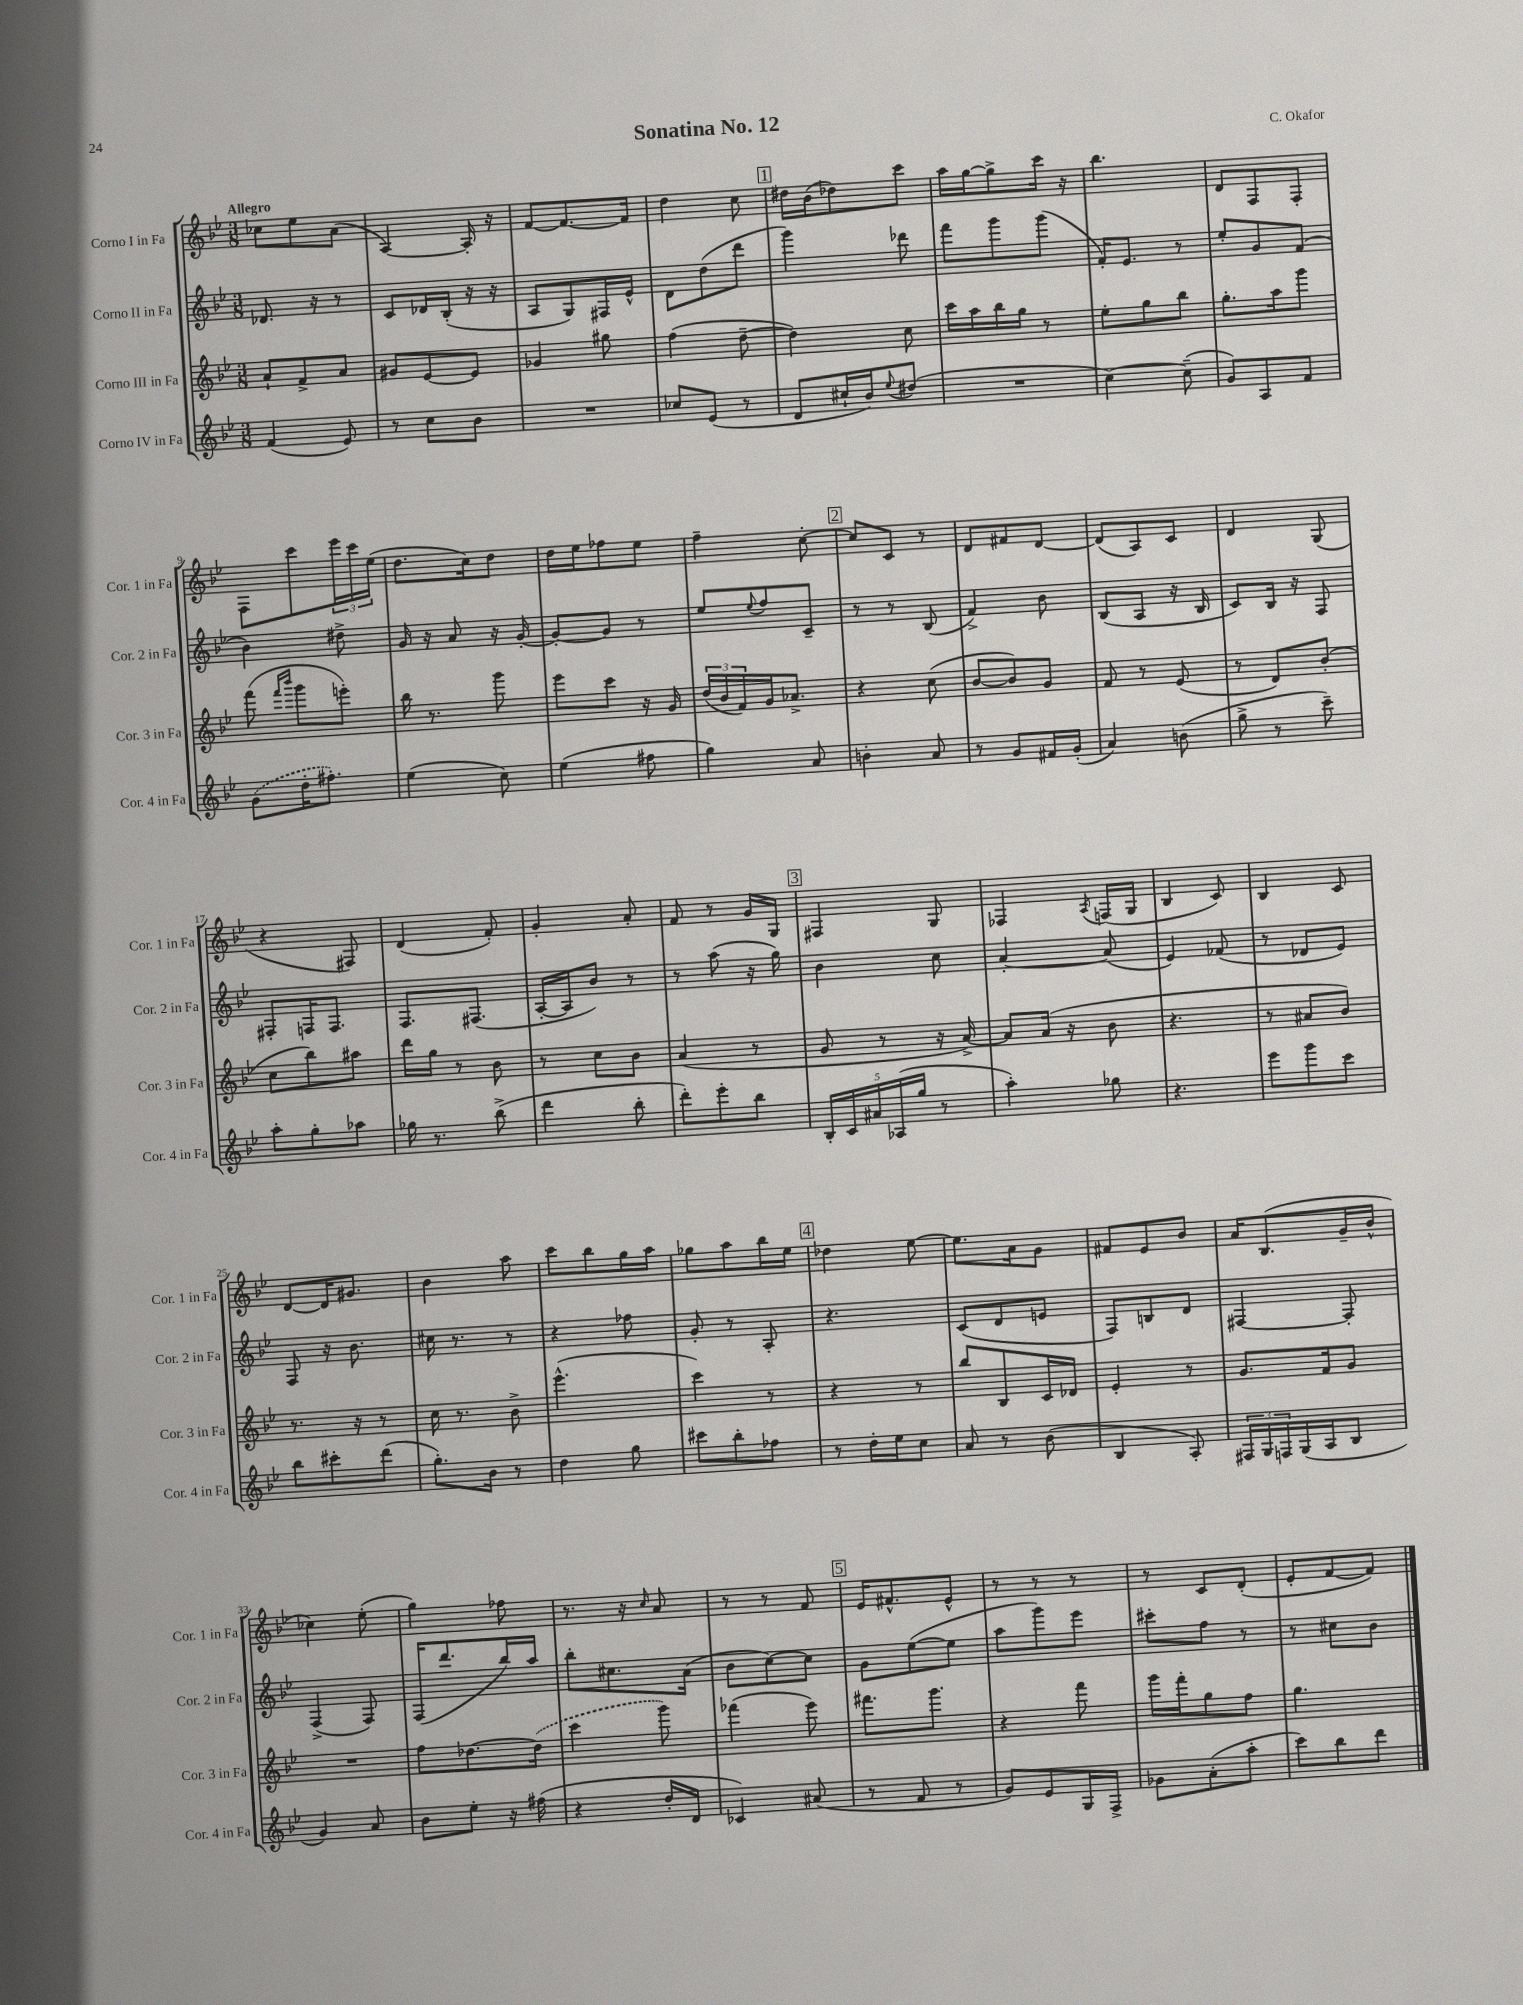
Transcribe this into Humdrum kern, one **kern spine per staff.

**kern	**kern	**kern	**kern
*part4	*part3	*part2	*part1
*staff4	*staff3	*staff2	*staff1
*I"Corno IV in Fa	*I"Corno III in Fa	*I"Corno II in Fa	*I"Corno I in Fa
*I'Cor. 4 in Fa	*I'Cor. 3 in Fa	*I'Cor. 2 in Fa	*I'Cor. 1 in Fa
*clefG2	*clefG2	*clefG2	*clefG2
*k[b-e-]	*k[b-e-]	*k[b-e-]	*k[b-e-]
*M3/8	*M3/8	*M3/8	*M3/8
=1	=1	=1	=1
!	!	!	!LO:TX:a:B:t=Allegro
(4f/	8a`/L	8.d-X/	8cc-X\L
.	8f^/	.	8ee-\
.	.	16r	.
8e-/)	8a/J	8r	(8a\J
=2	=2	=2	=2
8r	8g#X/L	8c/L	[4A/)
8cc\L	[8e-/	16d-X/L	.
.	.	(16B-'/JJ	.
8b-\J	8e-/J]	16r	16A'/]
.	.	16r	16r
=3	=3	=3	=3
4.r	4g-X/	8A/L	[8f/L
.	.	8G/)	8.f/_
.	8gg#X\	16F#X/L	.
.	.	16e-^^/JJ	16f/Jk]
=4	=4	=4	=4
8cc-X/L	(4ff\	8d\L	4dd\
(8e-/J	.	(8dd\	.
8r	[8dd~\	8ddd\J	8cc\
!!LO:REH:place=s1:t=1
=5	=5	=5	=5
8d/L	4dd\])	4ggg\)	16dd#X\LL
.	.	.	(16b-\J
16cc#X`/L	.	.	8dd-X\)
16b-/J)	.	.	.
8qqee-/	.	.	.
(8dd#X/J	8cc\	8ddd-X\	8ccc\J
=6	=6	=6	=6
4.r	16ccc\LL	8fff\L	16aa\LL
.	16aa\	.	[16gg\J
.	16bb-\	8ggg\	8gg^\]
.	16gg\JJ	.	.
.	8r	(8ggg\J	16ccc\Jk
.	.	.	16r
=7	=7	=7	=7
[4cc\)	8ee-'\L	16f'/KL)	4.bb-\
.	.	8.e-/J	.
.	8gg\	.	.
(8cc~\]	8bb-\J	8r	.
=8	=8	=8	=8
8g/L)	8.gg'\L	8ee-'/L	8d/L
8A/	.	8g/	8F/
.	16aa\k	.	.
8f/J	8ggg\J	(8f/J	8F'/J
!!LO:LB:g=z
=9	=9	=9	=9
(8g\L	(8fff\	4b-\)	8F\L
.	16qqfff/LL	.	.
.	16qqbbb-/JJ	.	.
16dd'\K	8ggg\L	.	8ccc\
8.ff#X'\J)	.	.	.
.	8eeen'\J)	8dd#X^\	24eee-\L
.	.	.	24ccc\
.	.	.	(24ee-\JJ
=10	=10	=10	=10
(4ee-\	16bb-\	16g/	8.dd\L
.	8.r	16r	.
.	.	8a/	.
.	.	.	16cc\k)
8cc\)	8ggg\	16r	8dd\J
.	.	[16g'/	.
=11	=11	=11	=11
(4ee-\	8eee-\L	8g'/L_	16dd\LL
.	.	.	16ee-\J
.	8ccc\J	8g/J]	8ff-X\
8ff#X\	16r	8r	8ee-\J
.	16g/	.	.
=12	=12	=12	=12
4gg\)	(24dd/LL	8ee-/L	4ff~\
.	24b-/	.	.
.	24f/)	.	.
.	.	8qqee-/	.
.	16g/J	8ff/	.
.	8.a-X^/J	.	.
8a/	.	8c~/J	[8cc'\
!!LO:REH:place=s1:t=2
=13	=13	=13	=13
4bn'\	4r	8r	8cc/L]
.	.	8r	8c/J
8a/	(8cc\	(8B-/	8r
=14	=14	=14	=14
8r	[8b-/L	4f^/)	8d/L
8g/L	8b-/])	.	8f#X/
16f#X/L	8g/J	8b-\	[8d/J
(16g'/JJ	.	.	.
=15	=15	=15	=15
4a/)	8f/	(8B-/L	(8d/L]
.	8r	8A/J	8A/)
(8bn\	(8e-/	16r	8c/J
.	.	16B-/	.
=16	=16	=16	=16
8gg^\	8r	8c/L)	4d/
8r	8d/L)	16B-/Jk	.
.	.	16r	.
8ccc~\)	(8b-'/J	8F/	(8G/
!!LO:LB:g=z
=17	=17	=17	=17
8aa'\L	8cc\L	8F#X'/L	4r
8gg'\	8bb-\)	16Fn/K	.
.	.	8.F/J	.
8aa-X\J	8aa#X\J	.	8F#X/)
=18	=18	=18	=18
16gg-X\	16ddd\LL	8.F/L	(4d/
8.r	16gg\JJ	.	.
.	8r	.	.
.	.	(8.F#X/J	.
(8bb-^\	8b-\	.	8f'/)
=19	=19	=19	=19
4ddd\	8r	[16A'/LL	4g'/
.	.	16A/J]	.
.	8cc\L	8b-/J)	.
8bb-'\	8b-\J	8r	8a'/
=20	=20	=20	=20
8ddd'\L)	(4a/	8r	8f/
8eee-'\	.	(8aa\	8r
8bb-\J	8r	16r	16g/LL
.	.	16gg\)	16G/JJ
!!LO:REH:place=s1:t=3
=21	=21	=21	=21
20B-'/LL	8g/	4b-\	4F#X/
20c/	.	.	.
20a#X/	.	.	.
.	8r	.	.
(20A-X/	.	.	.
20gg/JJ	.	.	.
8r	16r	8cc\	8G/
.	[16a^/)	.	.
=22	=22	=22	=22
4aa'\)	8a/L]	[4a'/	4F-X/
.	(16a/Jk	.	.
.	16r	.	.
.	.	.	8qA/
8gg-X\	8b-\	(8a/]	(16Fn/LL
.	.	.	16G/JJ
=23	=23	=23	=23
4.r	4.r	4e-/)	4B-/
.	.	(8f-X/	8c/)
=24	=24	=24	=24
8eee-\L	8r	8r	4B-/
8ggg\	8a#X/L	8d-X/L	.
8ccc\J	8b-/J)	8e-/J)	8c/
!!LO:LB:g=z
=25	=25	=25	=25
8bb-\L	8.r	8F/	[8d/L
8ccc#X'\	.	16r	16d/K]
.	16r	8.b-\	8.g#X/J
(8ddd\J	8r	.	.
=26	=26	=26	=26
8.gg'\L)	16cc\	16cc#X\	4b-\
.	8.r	8.r	.
16b-\Jk	.	.	.
8r	8b-^\	8r	8aa\
=27	=27	=27	=27
4dd\	(4.eee-^^\	4r	8ccc\L
.	.	.	8bb-\
8gg\	.	8ff-X\	16gg\L
.	.	.	16aa\JJ
=28	=28	=28	=28
8ccc#X\L	4ccc\)	8g'/	8gg-X\L
8bb-'\	.	8r	8aa\
8ff-X\J	8r	8A'/	16bb-\L
.	.	.	16ee-\JJ
!!LO:REH:place=s1:t=4
=29	=29	=29	=29
8r	4r	4.r	4dd-X\
16dd'\LL	.	.	.
16ee-\J	.	.	.
8cc\J	8r	.	[8ee-\
=30	=30	=30	=30
8a/	8bb-/L	(8c/L	8.ee-\L]
8r	8B-/	8d/	.
.	.	.	16a\k
(8b-\	16c/L	8en/J	8g\J
.	16d-X/JJ	.	.
=31	=31	=31	=31
4B-/	4e-'/	8F/L)	8f#X/L
.	.	8Bn/	8e-/
8A'/)	8r	8d/J	8b-/J
=32	=32	=32	=32
24F#X/LL	8.g/L	[4F#X/	16a/KL
24G/	.	.	.
.	.	.	(8.B-/
24Fn/	.	.	.
(16G/	.	.	.
16A/J	16f/k	.	.
8B-/J	8g/J	8F#'/]	16g~/L
.	.	.	16b-^^/JJ
!!LO:LB:g=z
=33	=33	=33	=33
4g/)	4.r	(4F^/	4cc-X\)
8a/	.	8F/)	(8ee-'\
=34	=34	=34	=34
8b-\L	8ff\L	(16F/KL	4gg\)
.	.	8.ddd/	.
8ee-'\J	[8.dd-X\	.	.
16r	.	16bb-/L)	8ff-X\
(16ff#X\	(16dd-\Jk]	16aa/JJ	.
=35	=35	=35	=35
4r	4ccc\	8bb-'\L	8.r
.	.	8.cc#X\	.
.	.	.	16r
.	.	.	16qqcc/
16dd'/LL	8ggg\)	.	8a/
16d/JJ	.	(16a\Jk	.
=36	=36	=36	=36
4c-X/)	(4fff-X\	8b-\L	8r
.	.	[8cc\)	8r
(8a#X/	8eee-\)	8cc\J]	8f/
!!LO:REH:place=s1:t=5
=37	=37	=37	=37
8r	8.fff#X\L	8g\L	16e-/KL
.	.	.	8.f#X^^/
8f/	.	([8ee-\	.
.	8.ggg\J	.	.
8r	.	8ee-\J]	8e-^^/J
=38	=38	=38	=38
8g/L)	4r	8aa\L	8r
8e-/	.	8ggg\)	8r
16G/L	8fff\	8eee-\J	8r
16F^/JJ	.	.	.
=39	=39	=39	=39
8g-X\L	16ggg\LL	8ccc#X'\L	8r
.	16fff'\J	.	.
(8a'\	8gg\	8ff\J	8c/L
8aa'\J	8ff\J	8r	(8d'/J
=40	=40	=40	=40
8ccc\L)	4.gg\	8r	8e-'/L
8bb-\	.	8cc#X\L	[8f/
8ddd\J	.	8b-\J	8f/J])
==	==	==	==
*-	*-	*-	*-
